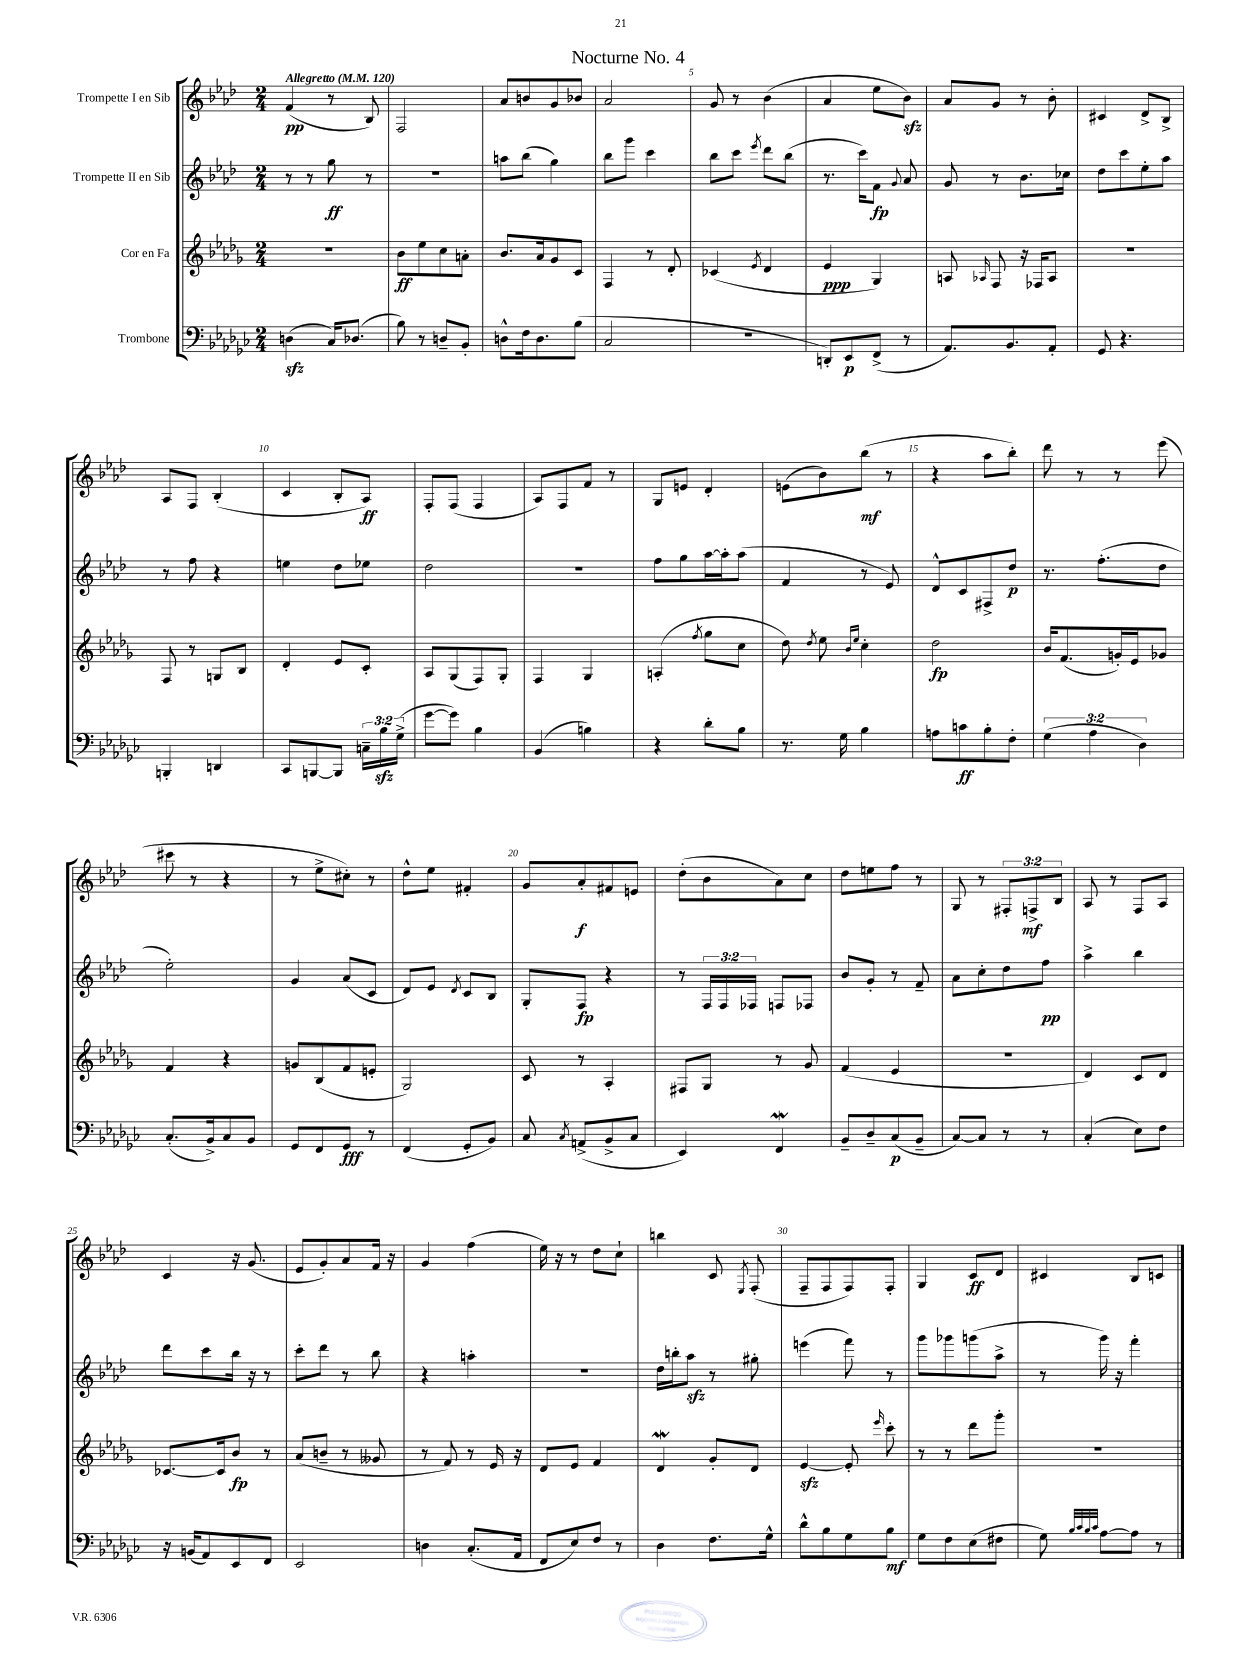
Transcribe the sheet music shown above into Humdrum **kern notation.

**kern	**dynam	**kern	**dynam	**kern	**dynam	**kern	**dynam
*part4	*part4	*part3	*part3	*part2	*part2	*part1	*part1
*staff4	*staff4	*staff3	*staff3	*staff2	*staff2	*staff1	*staff1
*I"Trombone	*	*I"Cor en Fa	*	*I"Trompette II en Sib	*	*I"Trompette I en Sib	*
*clefF4	*	*clefG2	*	*clefG2	*	*clefG2	*
*k[b-e-a-d-g-c-]	*	*k[b-e-a-d-g-]	*	*k[b-e-a-d-]	*	*k[b-e-a-d-]	*
*M2/4	*	*M2/4	*	*M2/4	*	*M2/4	*
*MM120	*	*MM120	*	*MM120	*	*MM120	*
=1	=1	=1	=1	=1	=1	=1	=1
!	!	!	!	!	!	!LO:TX:a:B:t=Allegretto	!
(4Dnzz\	.	2r	.	8r	.	(4f/	pp
.	.	.	.	8r	.	.	.
16C-/KL)	.	.	.	8gg\	ff	8r	.
(8.D-X/J	.	.	.	.	.	.	.
.	.	.	.	8r	.	8B-/)	.
=2	=2	=2	=2	=2	=2	=2	=2
8B-\)	.	8b-\L	ff	2r	.	2F/	.
8r	.	8ee-\	.	.	.	.	.
8Dn~/L	.	8cc\	.	.	.	.	.
8BB-'/J	.	8an'\J	.	.	.	.	.
=3	=3	=3	=3	=3	=3	=3	=3
8Dn^^\L	.	8.b-/L	.	8aan\L	.	8a-/L	.
16F\k	.	.	.	(8bb-\J	.	8bn/	.
8.D\	.	16a-/k	.	.	.	.	.
.	.	8g-/	.	4gg\)	.	8g/	.
(8B-\J	.	8c/J	.	.	.	8b-X/J	.
=4	=4	=4	=4	=4	=4	=4	=4
2C-/	.	4F/	.	8bb-\L	.	2a-/	.
.	.	.	.	8ggg\J	.	.	.
.	.	8r	.	4ccc\	.	.	.
.	.	8d-'/	.	.	.	.	.
=5	=5	=5	=5	=5	=5	=5	=5
2r	.	(4c-X/	.	8bb-\L	.	8g/	.
.	.	.	.	8ccc\J	.	8r	.
.	.	8qe-/	.	8qeee-/	.	.	.
.	.	4d-/	.	8ddd-\L	.	(4b-\	.
.	.	.	.	(8bb-\J	.	.	.
=6	=6	=6	=6	=6	=6	=6	=6
8DDn'/L)	.	4e-/	ppp	8.r	.	4a-/	.
8EE-/	p	.	.	.	.	.	.
.	.	.	.	16ccc\KL)	.	.	.
(8FF^/J	.	4G-/)	.	8f\J	fp	8ee-\L	.
.	.	.	.	8qqg/	.	.	.
8r	.	.	.	8a-/	.	8b-zz\J)	.
=7	=7	=7	=7	=7	=7	=7	=7
8.AA-/L)	.	8An/	.	8g/	.	8a-/L	.
.	.	16qqA-X/	.	.	.	.	.
.	.	8F/	.	8r	.	8g/J	.
8.BB-/	.	.	.	.	.	.	.
.	.	16r	.	8.b-\L	.	8r	.
.	.	16F-X/KL	.	.	.	.	.
8AA-'/J	.	8A-/J	.	.	.	8b-'\	.
.	.	.	.	16cc-X\Jk	.	.	.
=8	=8	=8	=8	=8	=8	=8	=8
8GG-/	.	2r	.	8dd-\L	.	4c#X/	.
4.r	.	.	.	8ccc\	.	.	.
.	.	.	.	8ee-'\	.	8d-^/L	.
.	.	.	.	8aa-\J	.	8B-^/J	.
!!LO:LB:g=z
=9	=9	=9	=9	=9	=9	=9	=9
4BBBn'/	.	8F/	.	8r	.	8A-/L	.
.	.	8r	.	8ff\	.	8F/J	.
4DDn/	.	8Gn/L	.	4r	.	(4B-'/	.
.	.	8B-/J	.	.	.	.	.
=10	=10	=10	=10	=10	=10	=10	=10
8CC-/L	.	4d-'/	.	4een\	.	4c/	.
[8BBBn/	.	.	.	.	.	.	.
8BBB/J]	.	8e-/L	.	8dd-\L	.	8B-'/L	.
24Cn~\LL	.	8c'/J	.	8ee-X\J	.	8A-/J)	ff
24B-zz\	.	.	.	.	.	.	.
(24G-^\JJ	.	.	.	.	.	.	.
=11	=11	=11	=11	=11	=11	=11	=11
[8g-\L	.	8A-/L	.	2dd-\	.	8F'/L	.
8g-\J])	.	(8G-/	.	.	.	(8F/J	.
4B-\	.	8F/)	.	.	.	4F/	.
.	.	8G-'/J	.	.	.	.	.
=12	=12	=12	=12	=12	=12	=12	=12
(4BB-/	.	4F/	.	2r	.	8A-/L)	.
.	.	.	.	.	.	8F/	.
4Bn\)	.	4G-/	.	.	.	8f/J	.
.	.	.	.	.	.	8r	.
=13	=13	=13	=13	=13	=13	=13	=13
4r	.	(4An'/	.	8ff\L	.	8G/L	.
.	.	.	.	8gg\	.	8en/J	.
.	.	8qff/	.	.	.	.	.
8d-'\L	.	8gg-\L	.	[16aa-\L	.	4d-'/	.
.	.	.	.	16aa-'\J]	.	.	.
8B-\J	.	8cc\J	.	(8aa-\J	.	.	.
=14	=14	=14	=14	=14	=14	=14	=14
8.r	.	8dd-\)	.	4f/	.	(8en\L	.
.	.	8qdd-/	.	.	.	.	.
.	.	8ee-\	.	.	.	8b-\)	.
16G-\	.	.	.	.	.	.	.
.	.	16qqb-/LL	.	.	.	.	.
.	.	16qqee-/JJ	.	.	.	.	.
4B-\	.	4cc'\	.	8r	.	(8bb-\J	mf
.	.	.	.	8e-/)	.	8r	.
=15	=15	=15	=15	=15	=15	=15	=15
8An\L	.	2dd-\	fp	8d-^^/L	.	4r	.
8cn\	ff	.	.	8c/	.	.	.
8B-'\	.	.	.	8F#X^/	.	8aa-\L	.
8F'\J	.	.	.	8dd-/J	p	8bb-'\J)	.
=16	=16	=16	=16	=16	=16	=16	=16
(6G-\	.	16b-/KL	.	8.r	.	8ddd-\	.
.	.	(8.f/	.	.	.	.	.
.	.	.	.	.	.	8r	.
6A-\	.	.	.	.	.	.	.
.	.	.	.	(8.ff'\L	.	.	.
.	.	16gn'/L)	.	.	.	8r	.
.	.	16e-/J	.	.	.	.	.
6D-\)	.	.	.	.	.	.	.
.	.	8g-X/J	.	8dd-\J	.	(8eee-\	.
!!LO:LB:g=z
=17	=17	=17	=17	=17	=17	=17	=17
(8.C-'/L	.	4f/	.	2ee-'\)	.	8ccc#X\	.
.	.	.	.	.	.	8r	.
16BB-^/k)	.	.	.	.	.	.	.
8C-/	.	4r	.	.	.	4r	.
8BB-/J	.	.	.	.	.	.	.
=18	=18	=18	=18	=18	=18	=18	=18
8GG-/L	.	8gn/L	.	4g/	.	8r	.
8FF/	.	(8B-/	.	.	.	8ee-^\L	.
8GG-/J	fff	8f/	.	(8a-/L	.	8cc#X'\J)	.
8r	.	8en'/J	.	8c/J	.	8r	.
=19	=19	=19	=19	=19	=19	=19	=19
(4FF/	.	2G-/)	.	8d-/L)	.	8dd-^^\L	.
.	.	.	.	8e-/J	.	8ee-\J	.
.	.	.	.	8qd-/	.	.	.
8GG-'/L	.	.	.	8c/L	.	4f#X'/	.
8BB-/J)	.	.	.	8B-/J	.	.	.
=20	=20	=20	=20	=20	=20	=20	=20
8C-/	.	8c/	.	8G'/L	.	8g/L	.
8qC-/	.	.	.	.	.	.	.
(8AAn^/L	.	8r	.	8F/J	fp	8a-'/	f
8BB-^/	.	4A-'/	.	4r	.	8f#X/	.
8C-/J	.	.	.	.	.	8en/J	.
=21	=21	=21	=21	=21	=21	=21	=21
4EE-/)	.	8F#X/L	.	8r	.	(8dd-'\L	.
.	.	8G-/J	.	24F/LL	.	8b-\	.
.	.	.	.	24F/	.	.	.
.	.	.	.	24F-X/JJ	.	.	.
4FFW/	.	8r	.	8Fn/L	.	8a-\)	.
.	.	8g-/	.	8F-X/J	.	8cc\J	.
=22	=22	=22	=22	=22	=22	=22	=22
8BB-~/L	.	(4f/	.	8b-/L	.	8dd-\L	.
8D-~/	.	.	.	8g'/J	.	8een\	.
(8C-/	p	4e-/	.	8r	.	8ff\J	.
8BB-~/J	.	.	.	8f~/	.	8r	.
=23	=23	=23	=23	=23	=23	=23	=23
[8C-/L)	.	2r	.	8a-\L	.	8G/	.
8C-/J]	.	.	.	8cc'\	.	8r	.
8r	.	.	.	8dd-\	.	12F#X'/L	.
.	.	.	.	.	.	12Fn^/	mf
8r	.	.	.	8ff\J	pp	.	.
.	.	.	.	.	.	12B-/J	.
=24	=24	=24	=24	=24	=24	=24	=24
(4C-'/	.	4d-/)	.	4aa-^\	.	8A-/	.
.	.	.	.	.	.	8r	.
8E-\L)	.	8c/L	.	4bb-\	.	8F/L	.
8F\J	.	8d-/J	.	.	.	8A-/J	.
!!LO:LB:g=z
=25	=25	=25	=25	=25	=25	=25	=25
16r	.	[8.c-X/L	.	8ddd-\L	.	4c/	.
(16BBn/KL	.	.	.	.	.	.	.
8AA-/)	.	.	.	8ccc\	.	.	.
.	.	16c-/k]	.	.	.	.	.
8EE-/	.	8b-/J	fp	16bb-\Jk	.	16r	.
.	.	.	.	16r	.	(8.g/	.
8FF/J	.	8r	.	8r	.	.	.
=26	=26	=26	=26	=26	=26	=26	=26
2EE-/	.	(8a-/L	.	8ccc'\L	.	8e-/L	.
.	.	8bn~/J	.	8ddd-\J	.	8g'/)	.
.	.	8r	.	8r	.	8a-/	.
.	.	8g--X/	.	8bb-\	.	16f/Jk	.
.	.	.	.	.	.	16r	.
=27	=27	=27	=27	=27	=27	=27	=27
4Dn\	.	8r	.	4r	.	4g/	.
.	.	8f/)	.	.	.	.	.
(8.C-'/L	.	8r	.	4aan'\	.	(4ff\	.
.	.	16e-/	.	.	.	.	.
16AA-/Jk	.	16r	.	.	.	.	.
=28	=28	=28	=28	=28	=28	=28	=28
8FF/L	.	8d-/L	.	2r	.	16ee-\)	.
.	.	.	.	.	.	16r	.
8E-/)	.	8e-/J	.	.	.	8r	.
8F/J	.	4f/	.	.	.	8dd-\L	.
8r	.	.	.	.	.	8cc`\J	.
=29	=29	=29	=29	=29	=29	=29	=29
4D-\	.	4d-w/	.	16dd-\LL	.	4bbn\	.
.	.	.	.	16bbn'\J	.	.	.
.	.	.	.	8aa-zz\J	.	.	.
8.F\L	.	8g-'/L	.	8r	.	8c/	.
.	.	.	.	.	.	8qE-/	.
.	.	8d-/J	.	8gg#X'\	.	(8F'/	.
16G-^^\Jk	.	.	.	.	.	.	.
=30	=30	=30	=30	=30	=30	=30	=30
8d-^^\L	.	[4e-zz/	.	(4eeen\	.	8F~/L	.
8B-\	.	.	.	.	.	8F/	.
8G-\	.	8e-'/]	.	8fff\)	.	8F/)	.
.	.	16qqeee-/	.	.	.	.	.
8B-\J	mf	8ccc'\	.	8r	.	8F'/J	.
=31	=31	=31	=31	=31	=31	=31	=31
8G-\L	.	8r	.	8ggg\L	.	4G/	.
8F\	.	8r	.	8ggg-X\	.	.	.
(8E-\	.	8ddd-\L	.	(8gggn\	.	8c/L	ff
8F#X\J	.	8ggg-'\J	.	8aa-^\J	.	8d-/J	.
=32	=32	=32	=32	=32	=32	=32	=32
8G-\)	.	2r	.	8r	.	4c#X/	.
32qqB-/LLL	.	.	.	.	.	.	.
32qqc-/	.	.	.	.	.	.	.
32qqB-/	.	.	.	.	.	.	.
32qqc-/JJJ	.	.	.	.	.	.	.
[8A-\L	.	.	.	16ggg\)	.	.	.
.	.	.	.	16r	.	.	.
8A-\J]	.	.	.	4fff'\	.	8B-/L	.
8r	.	.	.	.	.	8cn/J	.
==	==	==	==	==	==	==	==
*-	*-	*-	*-	*-	*-	*-	*-
